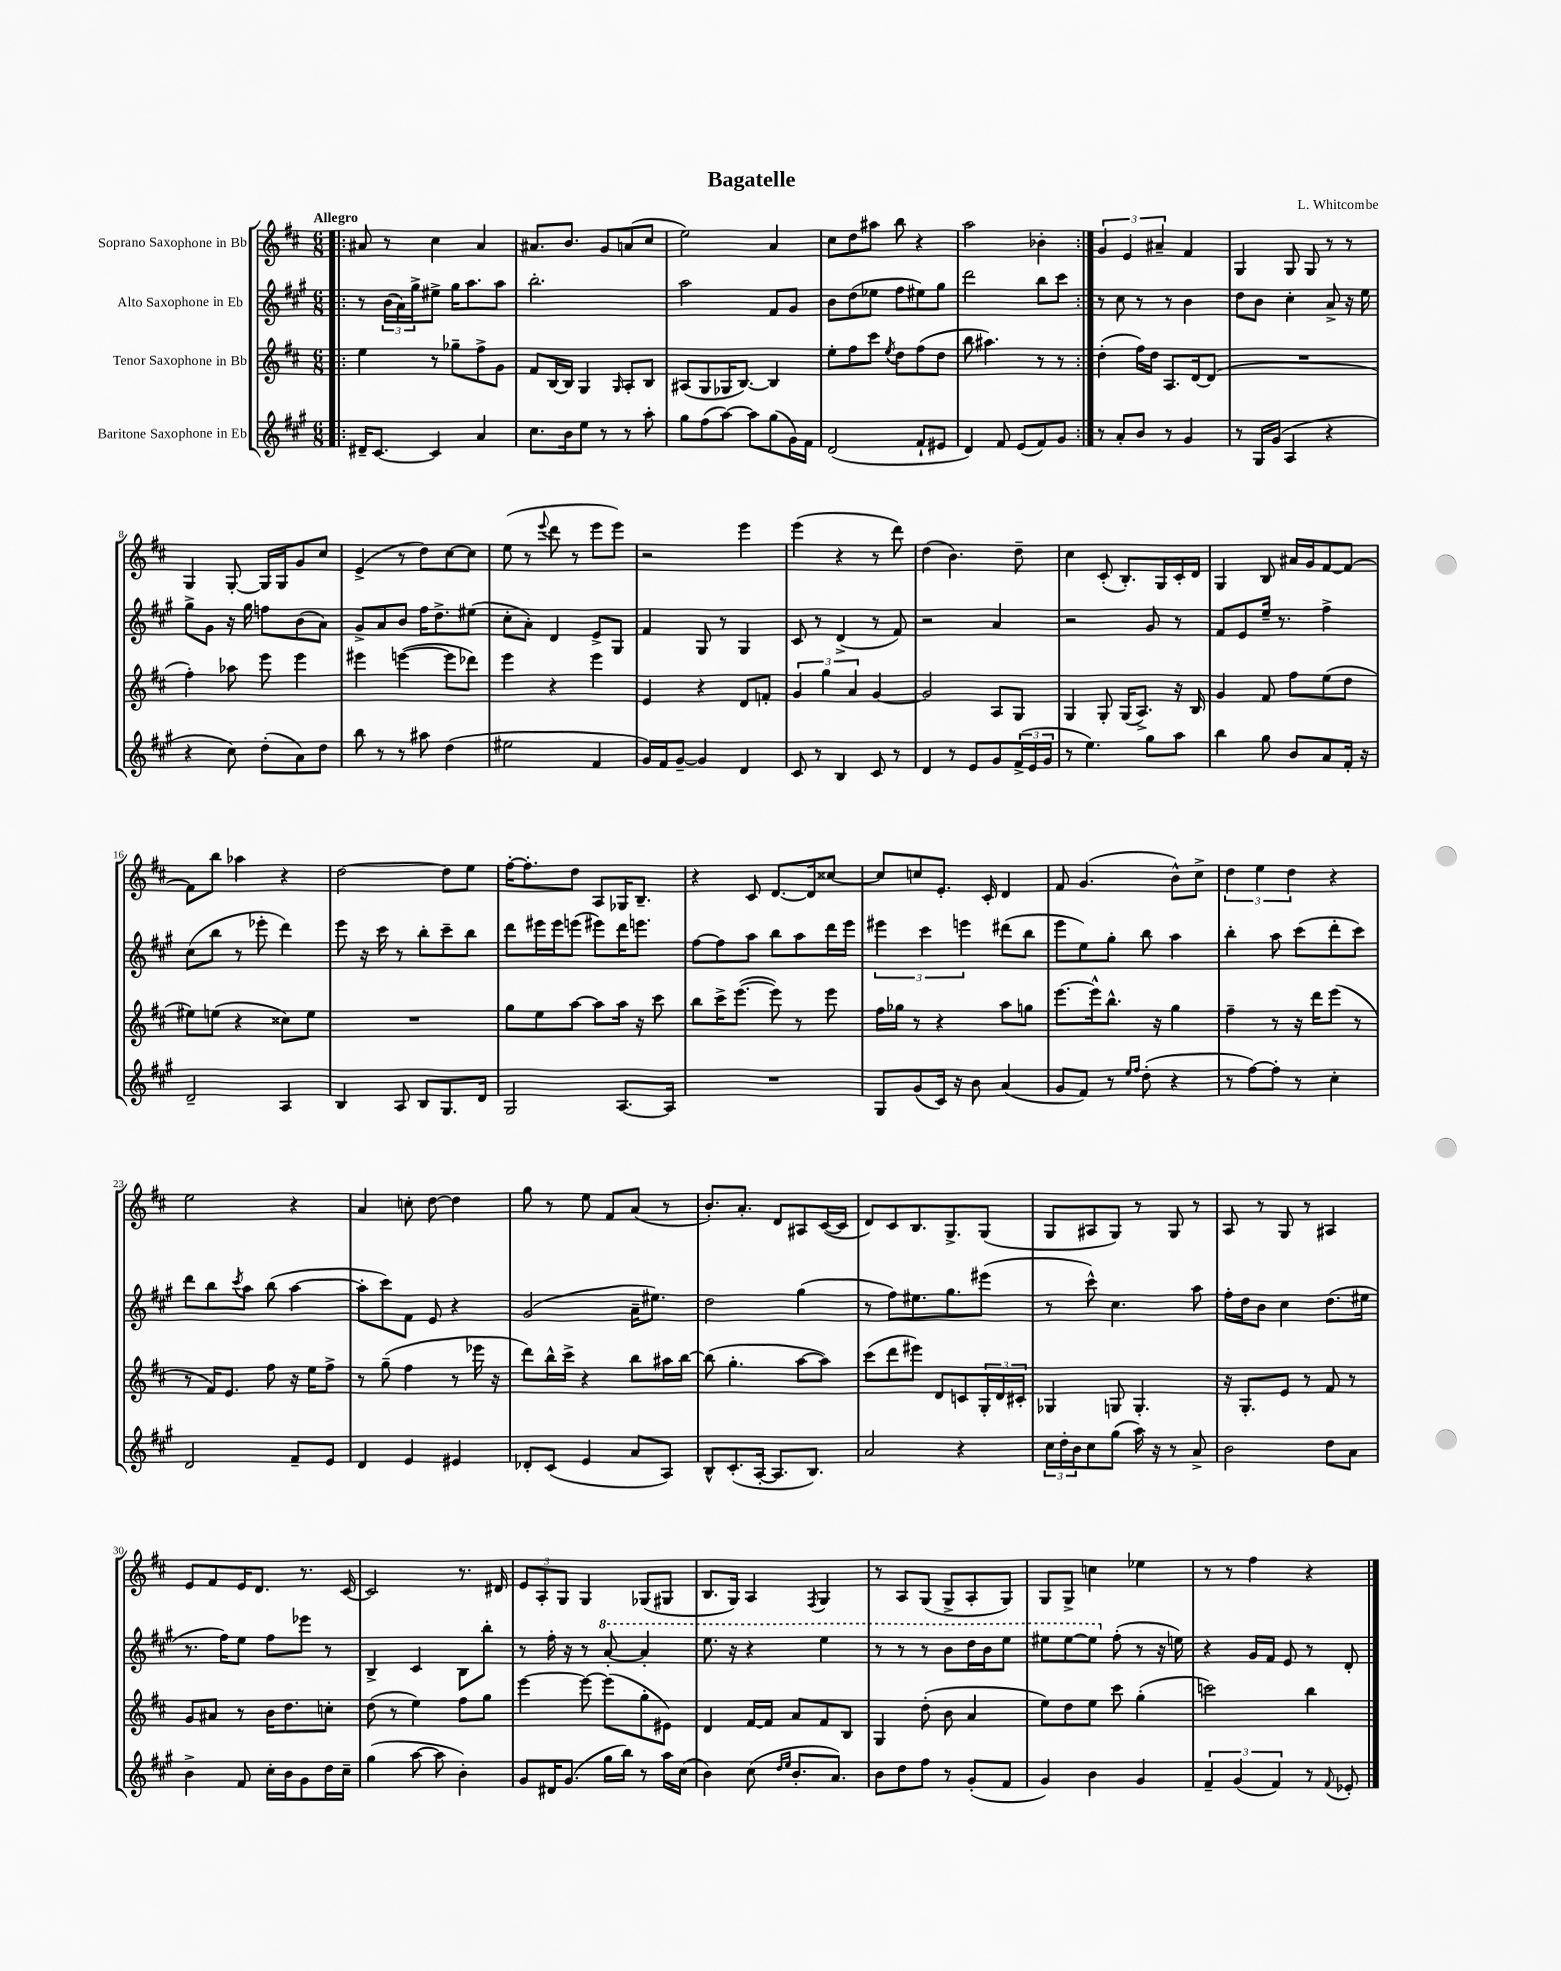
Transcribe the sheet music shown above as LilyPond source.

\header { title = "Bagatelle" composer = "L. Whitcombe" }
<<
\new StaffGroup <<
\new Staff = "s0" \with { instrumentName = "Soprano Saxophone in Bb" } {
    \clef treble \key d \major \numericTimeSignature \time 6/8 \tempo "Allegro"
    \repeat volta 2 { \bar ".|:" ais'8 r8 cis''4 ais'4 |
    ais'8. b'8. g'8 a'8( cis''8 |
    e''2) a'4 |
    cis''8 d''8 ais''8 b''8 r4 |
    a''2 bes'4-. | }
    \tuplet 3/2 { g'4 e'4 ais'4-- } fis'4 |
    g4 g8 g8 r8 r8 |
    g4 g8~-. g16 g16 g'8 cis''8 |
    e'4->( r8 d''8) cis''8~ cis''8 |
    e''8( r8 \appoggiatura { e'''8 } d'''8 r8 e'''8 e'''8) |
    r2 e'''4 |
    e'''4( r4 r8 d'''8) |
    d''4( b'4.) d''8-- |
    cis''4 cis'8-.( b8.-.) g16 cis'16-. d'16 |
    g4 b8 ais'16 g'16 fis'8~ fis'8~ |
    fis'8 b''8 aes''4 r4 |
    d''2~ d''8 e''8 |
    fis''16~-. fis''8.-. d''8 a8 ges16 b8.-- |
    r4 cis'8 d'8.~ d'16 cisis''8~ |
    cisis''8 c''8 e'8.-. cis'16-. d'4 |
    fis'8 g'4.( b'8-^) cis''8-> |
    \tuplet 3/2 { d''4 e''4 d''4 } r4 |
    e''2 r4 |
    a'4 c''8-. d''8~ d''4 |
    g''8 r8 e''8 fis'8 a'8( r8 |
    b'8.-.) a'8.-. d'8 ais8 cis'16~( cis'16 |
    d'8) cis'8 b8. g8.-> g8( |
    g8 ais8 g8) r8 g8 r8 |
    a8 r8 g8 r8 ais4 |
    e'8 fis'8 e'16 d'8. r8. cis'16~ |
    cis'2 r8. dis'16 |
    \tuplet 3/2 { e'8 a8-. g8 } g4 ges8( gis8 |
    b8. g16) a4 \acciaccatura { fis8 } g4 |
    r8 a8 g8( g8-> a8-. g8) |
    g8 g8-> c''4 ees''4 |
    r8 r8 fis''4 r4 \bar "|." |
}
\new Staff = "s1" \with { instrumentName = "Alto Saxophone in Eb" } {
    \clef treble \key a \major \numericTimeSignature \time 6/8
    \repeat volta 2 { \bar ".|:" r8 \tuplet 3/2 { b'16( a'16) gis''16-> } eis''8-> gis''16 a''8. a''8 |
    b''2.-. |
    a''2 fis'8 gis'8 |
    b'8 d''8( ees''8 fis''8 eis''8) gis''8 |
    d'''2 b''8 cis'''8 | }
    r8 cis''8 r8 r8 b'4 |
    d''8 b'8 cis''4-. a'8-> r16 e''16 |
    gis''8-> gis'8 r16 gis''16 f''8 b'8( a'8) |
    gis'8-> a'8 b'8 fis''16 d''8.-> eis''8( |
    cis''8-. a'8-.) d'4 e'8-> gis8 |
    fis'4 gis8 r8 gis4 |
    cis'8 r8 d'4->( r8 fis'8) |
    r2 a'4 |
    r2 gis'8 r8 |
    fis'8 e'8 e''16-- r8. fis''4-> |
    cis''8( b''8 r8 ees'''8-. d'''4) |
    e'''8 r16 cis'''16 r8 b''8-. cis'''8-- b''8 |
    d'''8 eis'''16 eis'''16 e'''8( eis'''8) d'''16 e'''8. |
    fis''8~ fis''8 a''8 b''8 a''8 d'''16 e'''16 |
    \tuplet 3/2 { eis'''4 cis'''4 e'''4 } dis'''8( b''8 |
    e'''8 e''8) gis''8-. b''8 a''4 |
    b''4-. a''8 cis'''8( d'''8-. cis'''8) |
    d'''8 b''8 \acciaccatura { cis'''8 } a''8 b''8( a''4~ |
    a''8-. cis'''8) fis'8 e'8 r4 |
    gis'2( a'16-- eis''8.) |
    d''2 gis''4( |
    r8 fis''8) eis''8. gis''8. eis'''8( |
    r8 cis'''8-^) cis''4. a''8 |
    fis''16-. d''16 b'8 cis''4 d''8.( eis''16 |
    r8. fis''16) e''8 fis''8 ees'''8 r8 |
    b4-> cis'4 b8 b''8-. |
    r8 fis''16-. r16 r8 \ottava #1 a''8~-. a''4-. |
    e'''8. r16 r4 e'''4 |
    r8 r8 r8 b''8 d'''16 b''16 e'''8 |
    eis'''8 eis'''8~ eis'''8 \ottava #0 fis''8-.( r8 r16 e''!16) |
    r4 gis'16 fis'16 e'8 r8 d'8-. \bar "|." |
}
\new Staff = "s2" \with { instrumentName = "Tenor Saxophone in Bb" } {
    \clef treble \key d \major \numericTimeSignature \time 6/8
    \repeat volta 2 { \bar ".|:" e''4 r8 ges''8-- fis''8-> g'8 |
    fis'8 b16~ b16 g4 \grace { g16 } a8-. b8 |
    ais8( g8 ges16 b8.~) b4 |
    e''8-. fis''8 cis'''8 \acciaccatura { e''8 } d''8 fis''8( d''8 |
    b''8 ais''4.) r8 r8 | }
    d''4-.( fis''16) d''16 a8. d'16~ d'8( |
    R2. |
    fis''4-.) aes''8 e'''8 e'''4 |
    eis'''4 e'''4~( e'''8 des'''8) |
    e'''4 r4 e'''4 |
    e'4 r4 d'8 f'8-. |
    \tuplet 3/2 { g'4 g''4 a'4 } g'4~ |
    g'2 a8 g8 |
    g4 g8-. g16( a8.->) r16 b16 |
    g'4 fis'8 fis''8 e''8( d''8 |
    eis''8) e''8( r4 cisis''8) e''8 |
    R2. |
    g''8 e''8 a''8~ a''8 a''16 r16 cis'''8 |
    b''8 cis'''16-> e'''8.~( e'''8) r8 e'''8 |
    fis''16 ges''16 r8 r4 a''8 g''8 |
    e'''8.~ e'''16-^ b''8.-^ r16 g''4 |
    fis''4-- r8 r16 d'''16 e'''8( r8 |
    r8 fis'16) e'8. fis''8 r16 e''16 fis''8-> |
    r8 g''8--( fis''4 r8 ees'''16 r16 |
    d'''8) b''16-^ cis'''16-> r4 b''8 ais''16 b''16~ |
    b''8( g''4.-. a''8~ a''8) |
    cis'''8( d'''8 eis'''8) d'8 c'8 \tuplet 3/2 { g16-. d'16 cis'16-. } |
    ges4 g8 g4.-. |
    r16 g8.-. e'8 r8 fis'8 r8 |
    g'8 ais'8 r8 b'16 d''8. c''8-. |
    d''8( r8 e''4) fis''8 g''8 |
    e'''4~ e'''8~ e'''8( g''8-. eis'8) |
    d'4 fis'16~ fis'16 a'8 fis'8 b8 |
    g4 d''8-.( b'8 a'4 |
    e''8) d''8 e''8 cis'''8 g''4-.( |
    c'''2) b''4 \bar "|." |
}
\new Staff = "s3" \with { instrumentName = "Baritone Saxophone in Eb" } {
    \clef treble \key a \major \numericTimeSignature \time 6/8
    \repeat volta 2 { \bar ".|:" dis'16-- cis'8.~ cis'4 a'4 |
    cis''8. b'16 e''8 r8 r8 a''8-. |
    gis''8 fis''8( a''8~) a''8 gis''8( gis'16) fis'16 |
    d'2( fis'8-! eis'8 |
    d'4) fis'8 e'8( fis'8) gis'8 | }
    r8 a'8-. b'8 r8 gis'4 |
    r8 gis16 gis'16( a4 r4 |
    r4 cis''8) d''8-.( a'8) d''8 |
    b''8 r8 r8 ais''8 d''4( |
    eis''2 fis'4 |
    gis'16) fis'16 gis'8~-- gis'4 d'4 |
    cis'8 r8 b4 cis'8 r8 |
    d'4 r8 e'8 gis'8 \tuplet 3/2 { fis'16->( e'16 gis'16 } |
    r8 e''4.) gis''8 a''8 |
    b''4 gis''8 b'8 a'8 fis'16-. r16 |
    d'2-- a4 |
    b4 a8 b8 gis8. d'16 |
    gis2 a8.~ a16 |
    R2. |
    gis8 gis'8( cis'16) r16 b'8 a'4( |
    gis'8 fis'8) r8 \grace { e''16 fis''16 } d''8-.( r4 |
    r8 fis''8~) fis''8-. r8 cis''4-. |
    d'2 fis'8-- e'8 |
    d'4 e'4 eis'4 |
    des'8-. cis'8( e'4 a'8 a8) |
    b8-^ cis'8.-.( a16~-. a8. b8.) |
    a'2 r4 |
    \tuplet 3/2 { cis''16 d''16-. b'16 } cis''8 gis''8( a''16) r16 r8 a'8-> |
    b'2 d''8 a'8 |
    b'4-> fis'8 cis''16-. b'16 gis'8 d''16 cis''16-- |
    gis''4( a''8~ a''8 b'4-.) |
    gis'8 dis'16 gis'8.( gis''16 b''16) r8 a''16 cis''16( |
    b'4) cis''8( \grace { d''16 e''16 } b'8.-. a'8.) |
    b'8 d''8 fis''8 r8 gis'8-.( fis'8 |
    gis'4) b'4 gis'4 |
    \tuplet 3/2 { fis'4-- gis'4( fis'4) } r8 \appoggiatura { fis'8 } ees'8-. \bar "|." |
}
>>
>>
